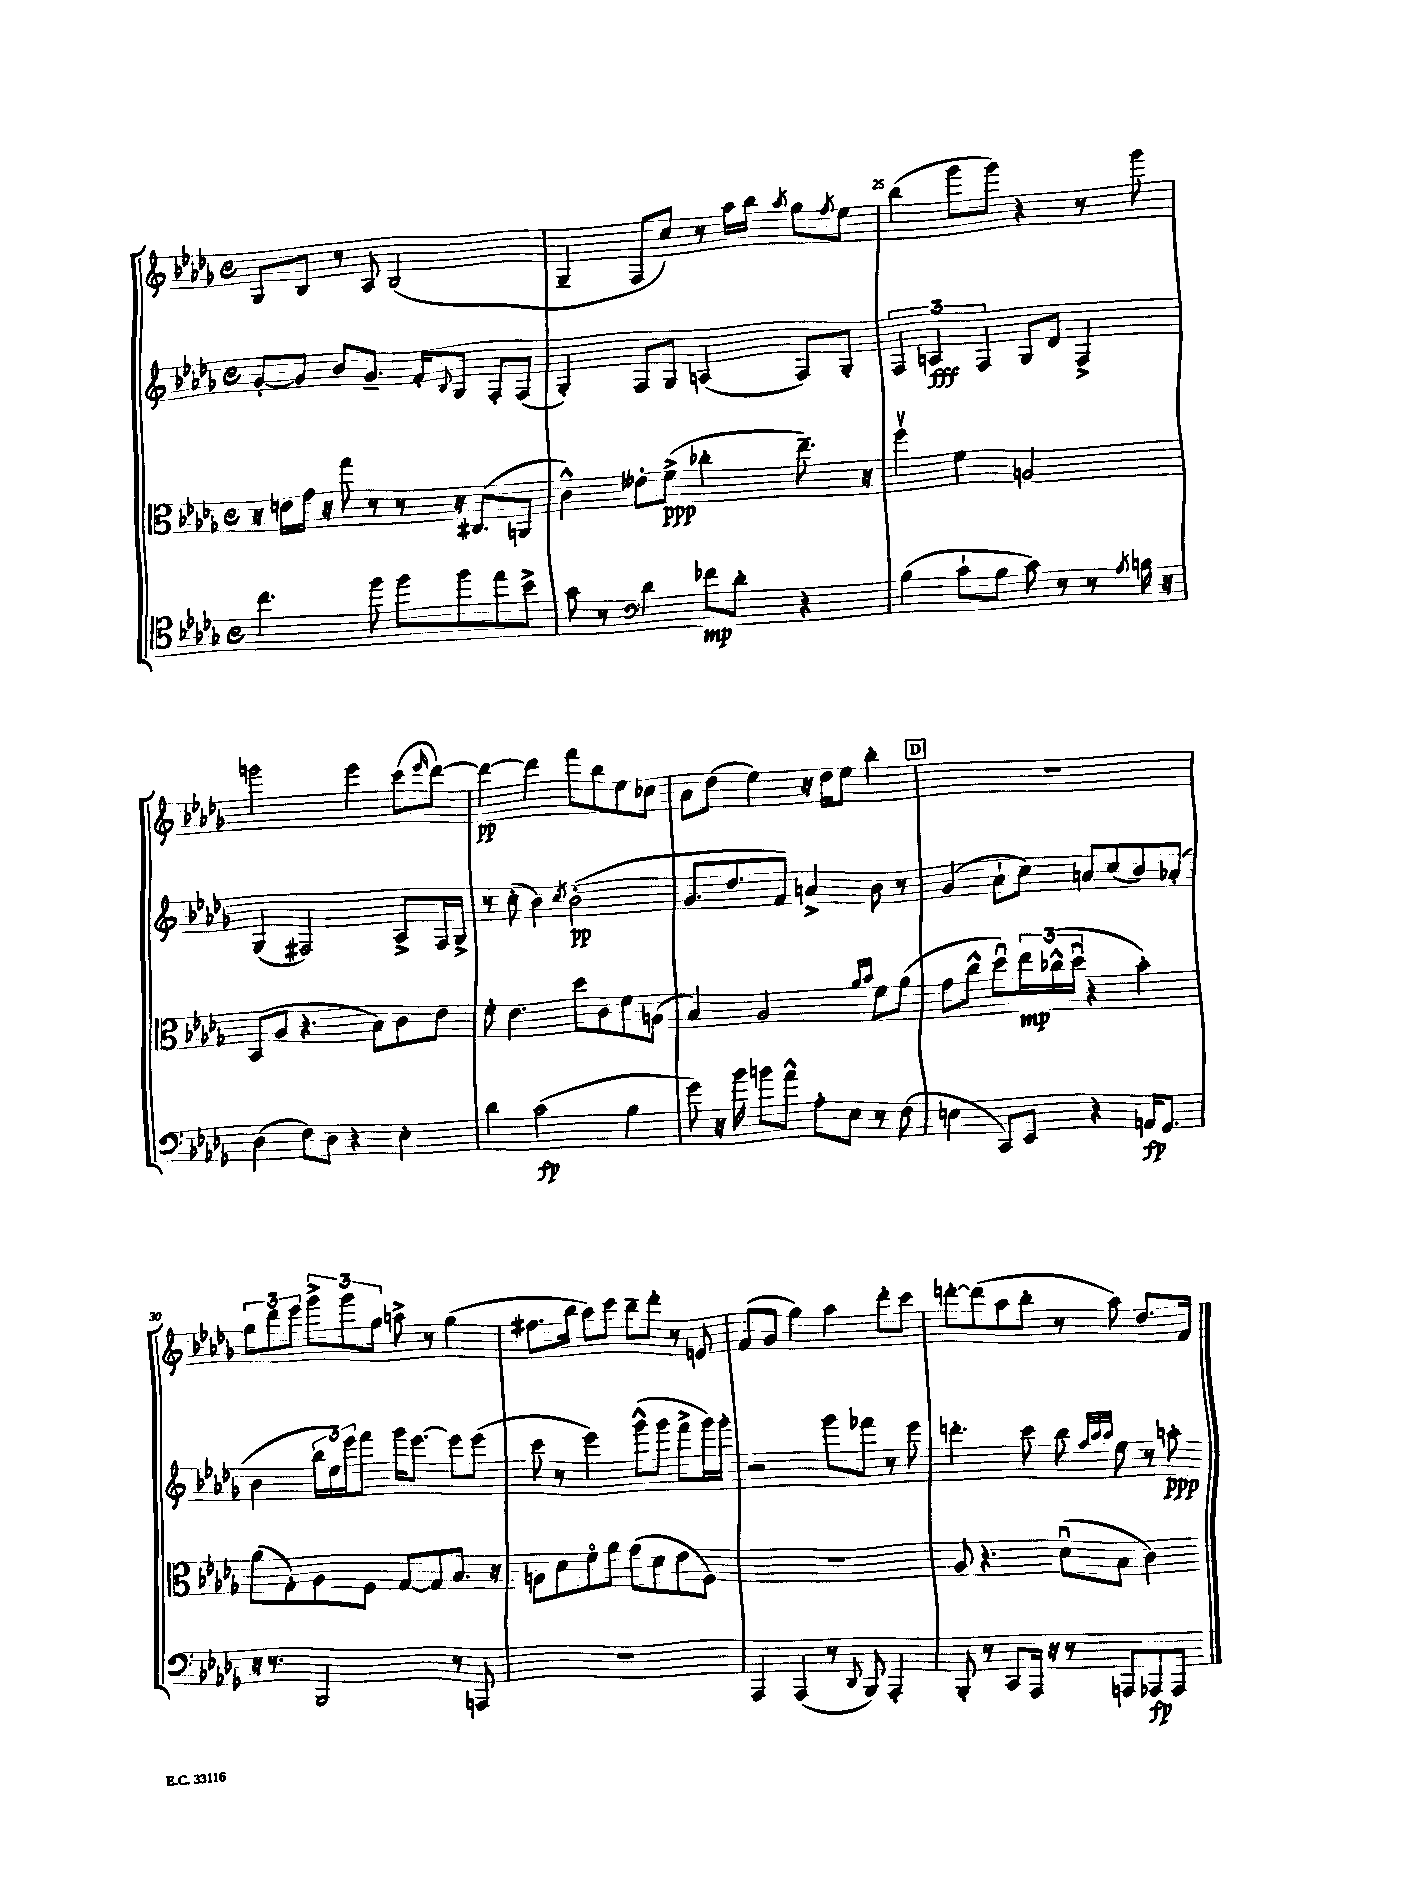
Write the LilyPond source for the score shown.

<<
\new StaffGroup <<
\new Staff = "s0" {
    \clef treble \key des \major \defaultTimeSignature \time 4/4
    ges8 bes8 r8 aes8 bes2( |
    ges4-- f8 c''8) r8 aes''16 bes''16 \acciaccatura { aes''8 } ges''8 \acciaccatura { f''8 } ees''8 |
    bes''4( ges'''8 ges'''8) r4 r8 ges'''8 |
    g'''2 ees'''4 c'''8( \grace { ees'''16 } des'''8~) |
    des'''4~\pp des'''4 f'''8 bes''8 ees''8 ces''8 |
    aes'8 des''8( ees''4) r16 des''16 ees''8 bes''4-. |
    \mark \markup { \box "D" } R1 |
    \tuplet 3/2 { ges''8 des'''8 ees'''8 } \tuplet 3/2 { ges'''8-> ges'''8 ges''8 } a''8-> r8 ges''4( |
    fis''8. bes''16 aes''8) c'''8 bes''8-- des'''8-. r8 e'8 |
    f'8( ges'8 ges''4) aes''4 des'''8-. c'''8 |
    d'''8~-. d'''8( aes''8 bes''8-. r8 aes''8) des''8. f'16 \bar "|." |
}
\new Staff = "s1" {
    \clef treble \key des \major \defaultTimeSignature \time 4/4
    ges'8~-. ges'8 bes'8 ges'8.-- f'16-. \appoggiatura { bes8 } ges8 f8-. f8( |
    ges4-.) f8 ges8 a4( f8) ges8-. |
    \tuplet 3/2 { f4 a4\fff f4 } ges8 des'8 f4-> |
    ges4( fis2) aes8-> fis16 ges16-> |
    r8 c''8-.( bes'4) \acciaccatura { c''8 } bes'2-.\pp( |
    ges'8. des''8. f'8) a'4-> bes'8 r8 |
    \mark \markup { \box "D" } ges'4( aes'8-! c''8) a'8 c''8( bes'8) aes'8-.( |
    bes'4 \tuplet 3/2 { bes''16 ees''16) ees'''16 } f'''8 ges'''16 ees'''8.~ ees'''8 ees'''8( |
    c'''8 r8 ees'''4) ges'''8-^( ges'''8 f'''8-> ges'''16) ges'''16-. |
    r2 ges'''8 fes'''8 r8 ees'''8 |
    d'''4.-. c'''8 bes''8 \grace { f''32 aes''32 aes''32 } ees''8 r8 a''8-.\ppp \bar "|." |
}
\new Staff = "s2" {
    \clef alto \key des \major \defaultTimeSignature \time 4/4
    r16 e'16 ges'16 r16 ges''8 r8 r8 r16 cis8.( a,8 |
    c'4-^) eeses'8-. f'8->\ppp( ces''4-. ees''8.--) r16 |
    f''4\upbow f'4 a2 |
    bes,8( aes8 r4. bes8) c'8 ees'8 |
    f'8-. ees'4. des''8 c'8 f'8 a8( |
    bes4) aes2 \grace { aes'16 bes'16 } f'8 aes'8( |
    \mark \markup { \box "D" } ges'8 c''8-^ des''8\downbow) \tuplet 3/2 { ees''16\mp ces''16-^( des''16\downbow } r4 bes'4-.) |
    aes'8( ges8-.) aes8 f8 ges8~ ges8 bes8. r16 |
    a8 des'8 f'8\flageolet aes'8 ges'8( des'8 ees'8 f8) |
    R1 |
    aes8 r4. des'8\downbow( bes8 c'4) \bar "|." |
}
\new Staff = "s3" {
    \clef tenor \key des \major \defaultTimeSignature \time 4/4
    c''4. f''8 f''8 f''8 ees''8 bes'8-> |
    ges'8 r8 \clef bass des'4 fes'8\mp des'8-. r4 |
    bes4( c'8-! bes8 c'8) r8 r8 \acciaccatura { aes8 } b16 r16 |
    des4( f8) des8 r4 ees4-. |
    des'4 c'2\fp( bes4 |
    ges'8) r16 bes'16 b'8 aes'8-^ aes8-. ees8 r8 f8( |
    \mark \markup { \box "D" } e4 c,8) ees,8 r4 a,16\fp ges,8. |
    r16 r8. bes,,2 r8 a,,8 |
    R1 |
    aes,,4 aes,,4( r8 \appoggiatura { des,8 } bes,,8) aes,,4-. |
    bes,,8-. r8 c,8 aes,,16 r16 r8 a,,8 aes,,8\fp aes,,8 \bar "|." |
}
>>
>>
\layout { \context { \Score currentBarNumber = #23 \override BarNumber.break-visibility = ##(#f #t #t) barNumberVisibility = #(every-nth-bar-number-visible 5) } }
